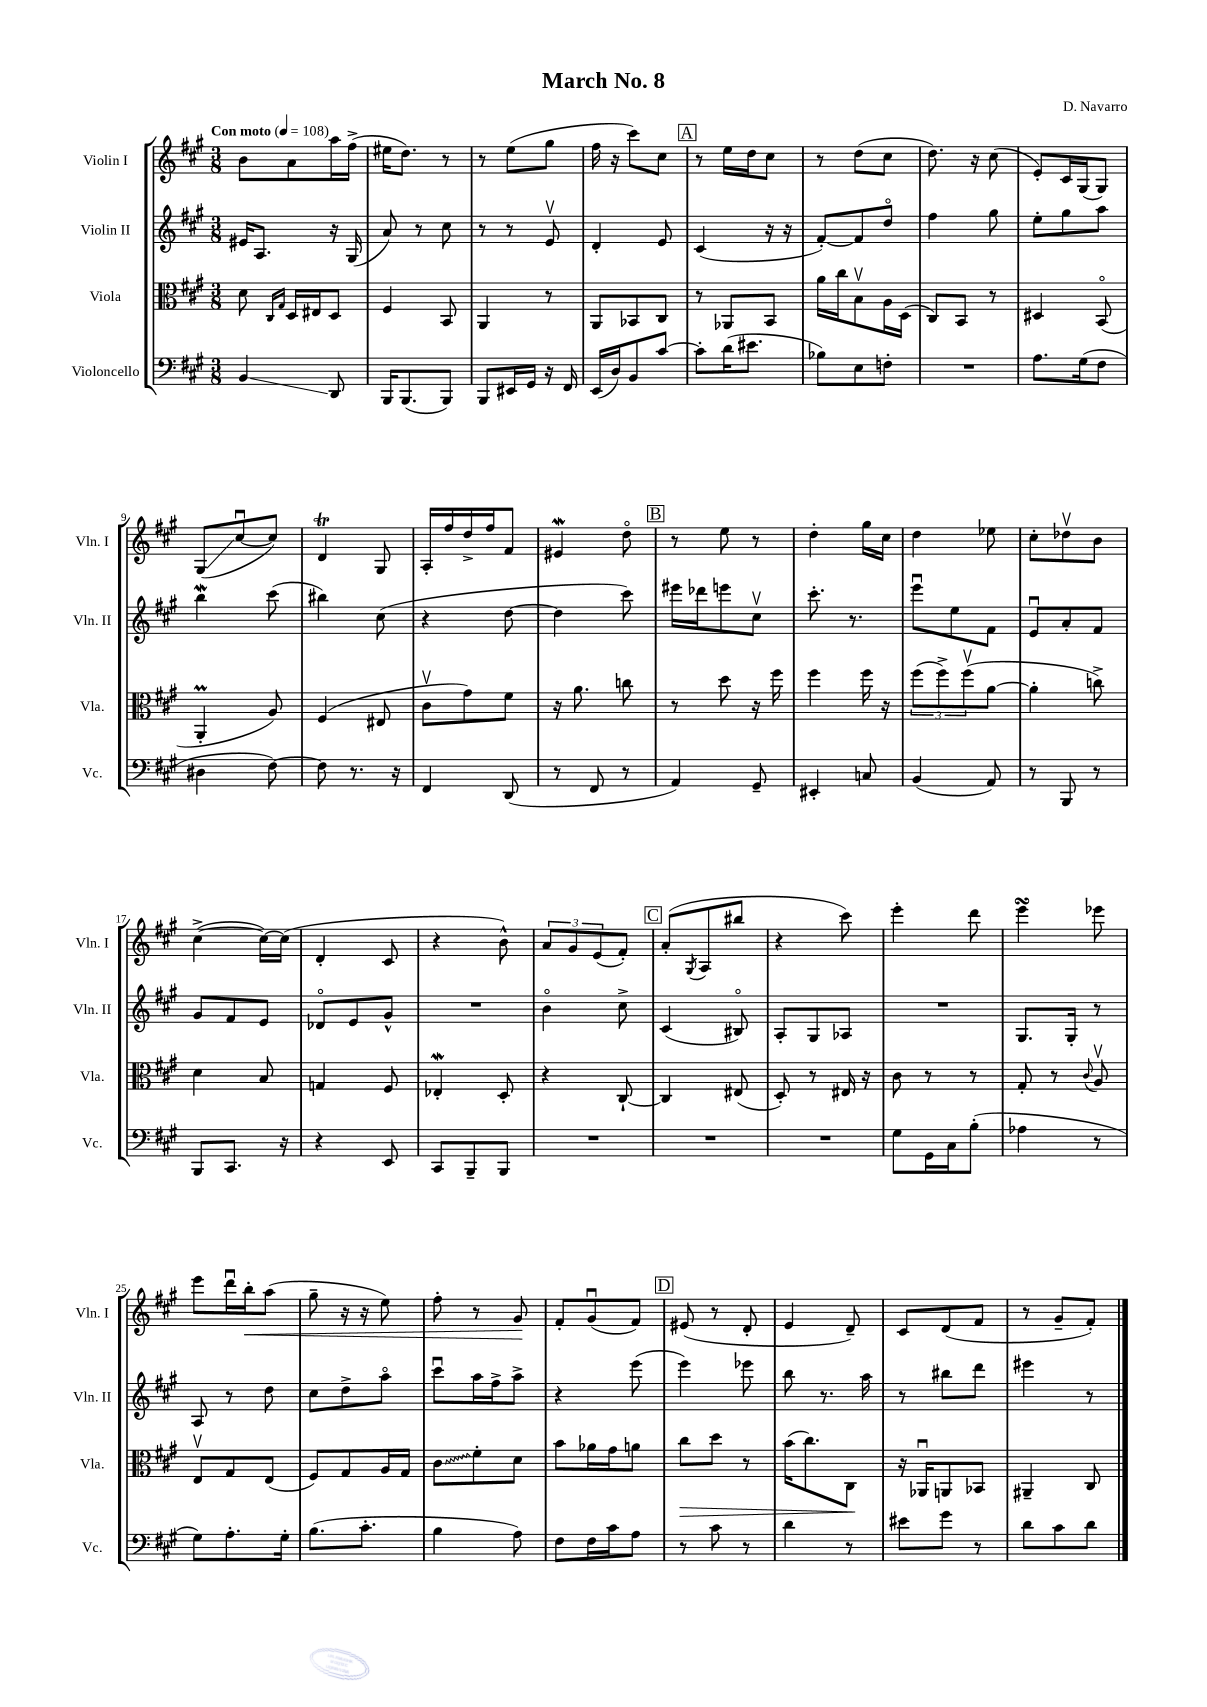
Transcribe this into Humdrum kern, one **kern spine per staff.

**kern	**kern	**kern	**kern
*staff4	*staff3	*staff2	*staff1
*clefF4	*clefC3	*clefG2	*clefG2
*k[f#c#g#]	*k[f#c#g#]	*k[f#c#g#]	*k[f#c#g#]
*M3/8	*M3/8	*M3/8	*M3/8
*MM108	*MM108	*MM108	*MM108
4BB	8d	16e#	8b
.	.	8.A	.
.	16qqC#	.	.
.	16qqG#	.	.
.	16D	.	8a
.	16E#	.	.
8DD	8D	16r	16aa
.	.	(16G#	(16ff#^
=	=	=	=
16BBB	4F#	8a)	16ee#
(8.BBB	.	.	8.dd)
.	.	8r	.
8BBB)	8BB	8cc#	8r
=	=	=	=
8BBB	4AA	8r	8r
16EE#	.	8r	(8ee
16GG#	.	.	.
16r	8r	8ev	8gg#
16FF#	.	.	.
=	=	=	=
(16EE	8AA	4d'	16ff#
16D)	.	.	16r
8BB	8BB-	.	8ccc#)
[8c#	8C#	8e	8cc#
=	=	=	=
8c#']	8r	(4c#	8r
(16d	8AA-	.	16ee
8.e#	.	.	16dd
.	8BB	16r	8cc#
.	.	16r	.
=	=	=	=
8B-)	16a	[8f#')	8r
.	16cc#	.	.
8E	8Bv	8f#]	(8dd
8F'	16A	8ddo	8cc#
.	(16D	.	.
=	=	=	=
4.r	8C#)	4ff#	8.dd)
.	8BB	.	.
.	.	.	16r
.	8r	8gg#	(8cc#
=	=	=	=
8.A	4D#	8ee'	8e')
.	.	8gg#	16c#
(16G#	.	.	(16G#
8F#	(8BBo	8aa	8G#)
=	=	=	=
4D#	4AA'	4bb	(8G#
.	.	.	[8cc#u
[8F#)	8A)	(8ccc#	8cc#])
=	=	=	=
8F#]	(4F#	4bb#)	4d
8.r	.	.	.
.	8E#	(8cc#	8G#
16r	.	.	.
=	=	=	=
4FF#	8c#v	4r	16A'
.	.	.	16ff#
.	8g#)	.	16dd^
.	.	.	16ff#
(8DD	8f#	[8dd	8f#
=	=	=	=
8r	16r	4dd]	4e#
.	8.a	.	.
8FF#	.	.	.
8r	8cc	8ccc#)	8ddo
=	=	=	=
4AA)	8r	16eee#	8r
.	.	16ddd-	.
.	8dd	8eee	8ee
8GG#~	16r	8cc#v	8r
.	16ff#	.	.
=	=	=	=
4EE#'	4ff#	8.ccc#'	4dd'
.	.	8.r	.
8C	16ff#	.	16gg#
.	16r	.	16cc#
=	=	=	=
(4BB	(12ff#	8eeeu	4dd
.	12ff#^)	.	.
.	.	8ee	.
.	(12ff#v	.	.
8AA)	[8a	8f#	8ee-
=	=	=	=
8r	4a']	8eu	8cc#'
8BBB	.	8a'	8dd-v
8r	8cc^)	8f#	8b
=	=	=	=
8BBB	4d	8g#	([4cc#^
8.CC#	.	8f#	.
.	8B	8e	16cc#_)
16r	.	.	(16cc#]
=	=	=	=
4r	4G	8d-o	4d'
.	.	8e	.
8EE	8F#	8g#^^	8c#
=	=	=	=
8CC#	4E-'	4.r	4r
8BBB~	.	.	.
8BBB	8D'	.	8b^^)
=	=	=	=
4.r	4r	4bo	12a
.	.	.	12g#
.	.	.	(12e
.	[8C#`	8cc#^	8f#')
=	=	=	=
4.r	4C#]	(4c#	(8a'
.	.	.	8qG#
.	.	.	8A
.	(8E#	8B#o)	8bb#
=	=	=	=
4.r	8D')	8A'	4r
.	8r	8G#	.
.	16E#	8A-	8ccc#)
.	16r	.	.
=	=	=	=
8G#	8c#	4.r	4eee'
16GG#	8r	.	.
16C#	.	.	.
(8B'	8r	.	8ddd
=	=	=	=
4A-	8G#'	8.G#	4eee
.	8r	.	.
.	.	16G#'	.
.	8qqc#	.	.
8r	8Av	8r	8eee-
=	=	=	=
8G#)	8Ev	8A	8eee
8.A'	8G#	8r	16dddu
.	.	.	16bb'
.	(8E	8dd	(8aa
16G#'	.	.	.
=	=	=	=
(8.B	8F#)	8cc#	8gg#~
.	8G#	8dd^	16r
8.c#'	.	.	16r
.	16A	8aao	8ee)
.	16G#	.	.
=	=	=	=
4B	8c#	8ccc#u	8ff#'
.	8f#'	16aa	8r
.	.	16ff#^	.
8A)	8d	8aa^	8g#
=	=	=	=
8F#	8b	4r	8f#'
16F#	16a-	.	(8g#u
16c#	16g#	.	.
8A	8a	(8eee	8f#)
=	=	=	=
8r	8cc#	4eee)	(8e#
8c#	8dd	.	8r
8r	8r	8eee-	8d'
=	=	=	=
4d	(16b	8bb	4e
.	8.cc#)	.	.
.	.	8.r	.
8r	8C#	.	8d~)
.	.	16aa	.
=	=	=	=
8e#	16r	8r	8c#
.	16AA-u	.	.
8g#	8AA	8bb#	(8d
8r	8BB-	8ddd	8f#
=	=	=	=
8d	4AA#~	4eee#	8r
8c#	.	.	8g#~
8d	8C#	8r	8f#')
==	==	==	==
*-	*-	*-	*-
